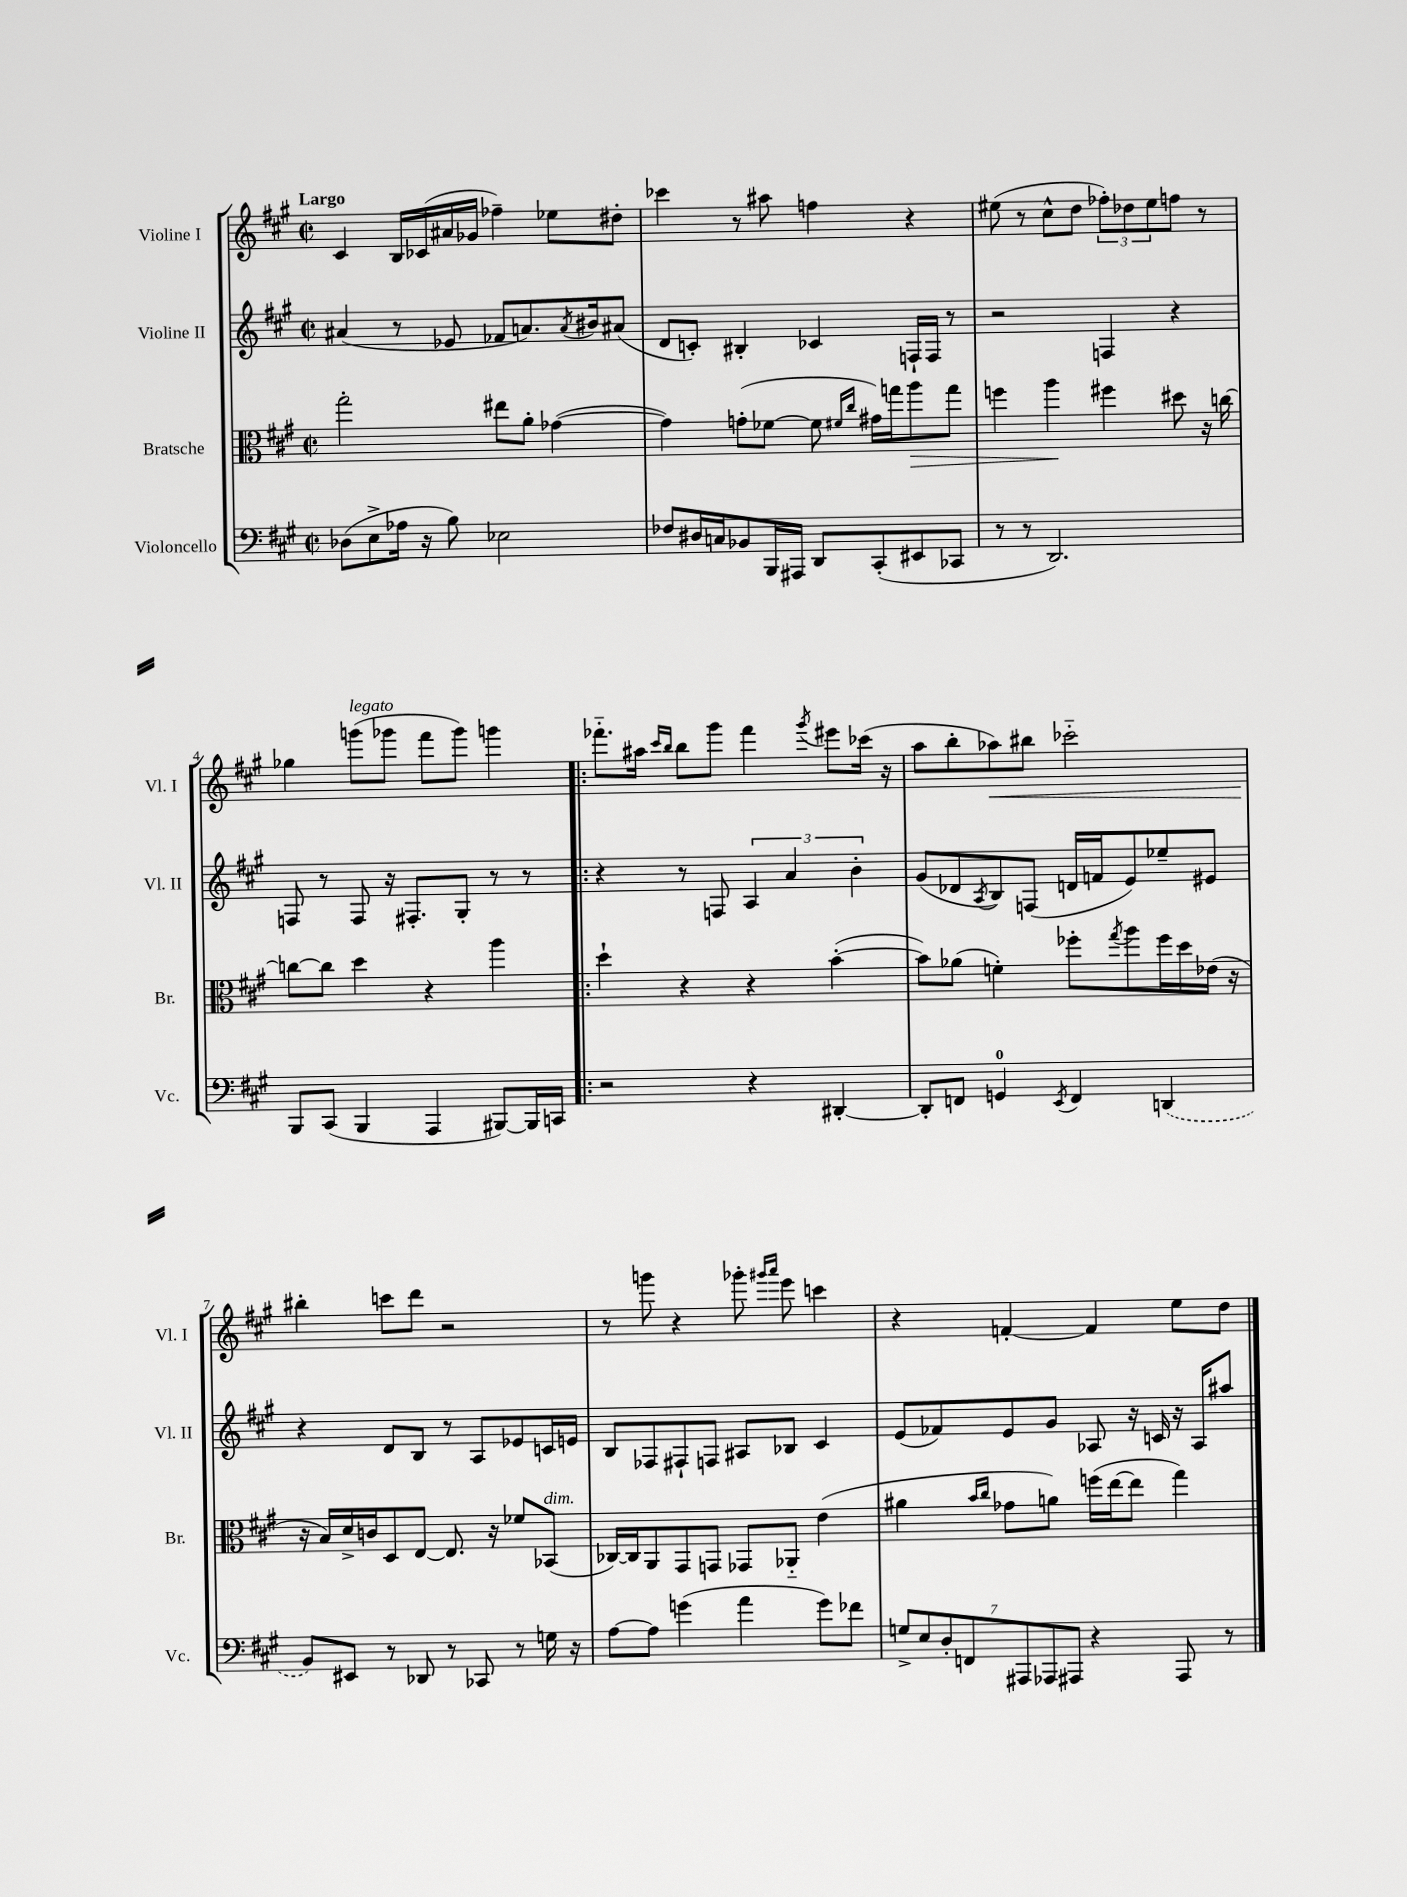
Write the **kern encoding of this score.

**kern	**kern	**kern	**kern
*staff4	*staff3	*staff2	*staff1
*clefF4	*clefC3	*clefG2	*clefG2
*k[f#c#g#]	*k[f#c#g#]	*k[f#c#g#]	*k[f#c#g#]
*M2/2	*M2/2	*M2/2	*M2/2
*met(c|)	*met(c|)	*met(c|)	*met(c|)
(8D-\L	2gg#'\	(4a#/	4c#/
8E^\	.	.	.
16A-\Jk	.	8r	16B/LL
16r	.	.	(16c-/
8B\)	.	8e-/	16a#/
.	.	.	16g-/JJ
2E-\	8ee#\L	8f-/L	4ff-~\)
.	8a'\J	8.a/)	.
.	([4g-\	.	8ee-\L
.	.	8qa/	.
.	.	16b#/k	.
.	.	(8a#/J	8dd#'\J
=	=	=	=
8F-/L	4g-\])	8d/L	4ccc-\
16D#/L	.	8c'/J)	.
16C/J	.	.	.
8BB-/	(8g'\L	4B#'/	8r
16BBB/L	[8f-\J	.	8aa#\
16AAA#/JJ	.	.	.
8DD/L	8f-\]	4c-/	4ff\
.	16qqf#/LL	.	.
.	16qqcc#/JJ	.	.
(8CC#'/	16g#\LL)	.	.
.	16gg\J	.	.
8EE#/	8aa\	16F`/LL	4r
.	.	16F/JJ	.
8CC-/J	8gg\J	8r	.
=	=	=	=
8r	4ff\	2r	(8ee#\
8r	.	.	8r
2.DD/)	4aa\	.	8cc#^^\L
.	.	.	8dd\J
.	4ff#\	4F/	12ff-'\L)
.	.	.	12dd-\
.	.	.	12ee#\
.	8dd#\	4r	8ff\J
.	16r	.	8r
.	[16cc\	.	.
=	=	=	=
8BBB/L	8cc\_L	8F/	4gg-\
(8CC#/J	8cc\]J	8r	.
4BBB/	4dd\	8F/	(8ggg\L
.	.	16r	8ggg-\J
.	.	8.F#'/L	.
4AAA/	4r	.	8fff#\L
.	.	8G#'/J	8ggg-\J)
[8BBB#/L)	4aa\	8r	4ggg\
16BBB#/]L	.	8r	.
16CC/JJ	.	.	.
=!|:	=!|:	=!|:	=!|:
2r	4dd`\	4r	8.fff-'~\L
.	.	.	16aa#\Jk
.	.	.	16qqccc#/LL
.	.	.	16qqbb/JJ
.	4r	8r	8bb\L
.	.	8F/	8ggg#\J
4r	4r	6A/	4fff-\
.	.	6a/	.
.	.	.	8qggg#/
[4DD#'/	([4b'\	.	8eee#\L
.	.	6b'\	.
.	.	.	(16ccc-\Jk
.	.	.	16r
=	=	=	=
8DD#'/]L	8b\]L)	(8g#/L	8aa\L
8FF/J	(8a-\J	8d-/	8bb'\
.	.	8qA/	.
4GG/	4f'\)	8B/)	8aa-\)
.	.	(8F/J	8bb#\J
8qEE/	.	.	.
4FF/	8ff-'\L	16d/LL	2ccc-'~\
.	.	16f/J	.
.	8qgg#/	.	.
.	8aa\	8e/)	.
(4DD/	16ff-\L	8ee-~/	.
.	16dd\	.	.
.	(16e-\JJ	8e#/J	.
.	16r	.	.
=	=	=	=
8BB/L)	16r	4r	4bb#'\
.	16B/LL)	.	.
8EE#/J	16d^/	.	.
.	16c/J	.	.
8r	8D/	8d/L	8ccc\L
8DD-/	[8E/J	8B/J	8ddd\J
8r	8.E/]	8r	2r
8CC-/	.	8A/L	.
.	16r	.	.
8r	8f-/L	8e-/	.
16G\	(8BB-/J	16c/L	.
16r	.	16e/JJ	.
=	=	=	=
[8A\L	[16C-/LL)	8B/L	8r
.	16C-/]J	.	.
8A\]J	8AA/	8F-/	8ggg\
(4g\	8GG#/	8F#`/	4r
.	8GG/J	8F/J	.
4a\	8GG-/L	8A#/L	8ggg-'\
.	.	.	16qqggg#/LL
.	.	.	16qqaaa/JJ
.	8AA-'~/J	8B-/J	8eee\
8g\L)	(4e\	4c#/	4ccc\
8f-\J	.	.	.
=	=	=	=
14G^/L	4a#\	(8e/L	4r
14E/	.	.	.
.	.	8f-/)	.
14D'/	.	.	.
14FF/	.	.	.
.	16qqb/LL	.	.
.	16qqcc#/JJ	.	.
.	8g-\L	8e/	[4f'/
14AAA#/	.	.	.
14AAA-/	.	.	.
.	8a\J)	8g#/J	.
14AAA#/J	.	.	.
4r	(16ff\LL	8A-/	4f/]
.	[16ee\J	.	.
.	8ee\]J	16r	.
.	.	16c/	.
8AAA#/	4gg#\)	16r	8ee\L
.	.	16A-/LK	.
8r	.	8aa#/J	8dd\J
==	==	==	==
*-	*-	*-	*-
